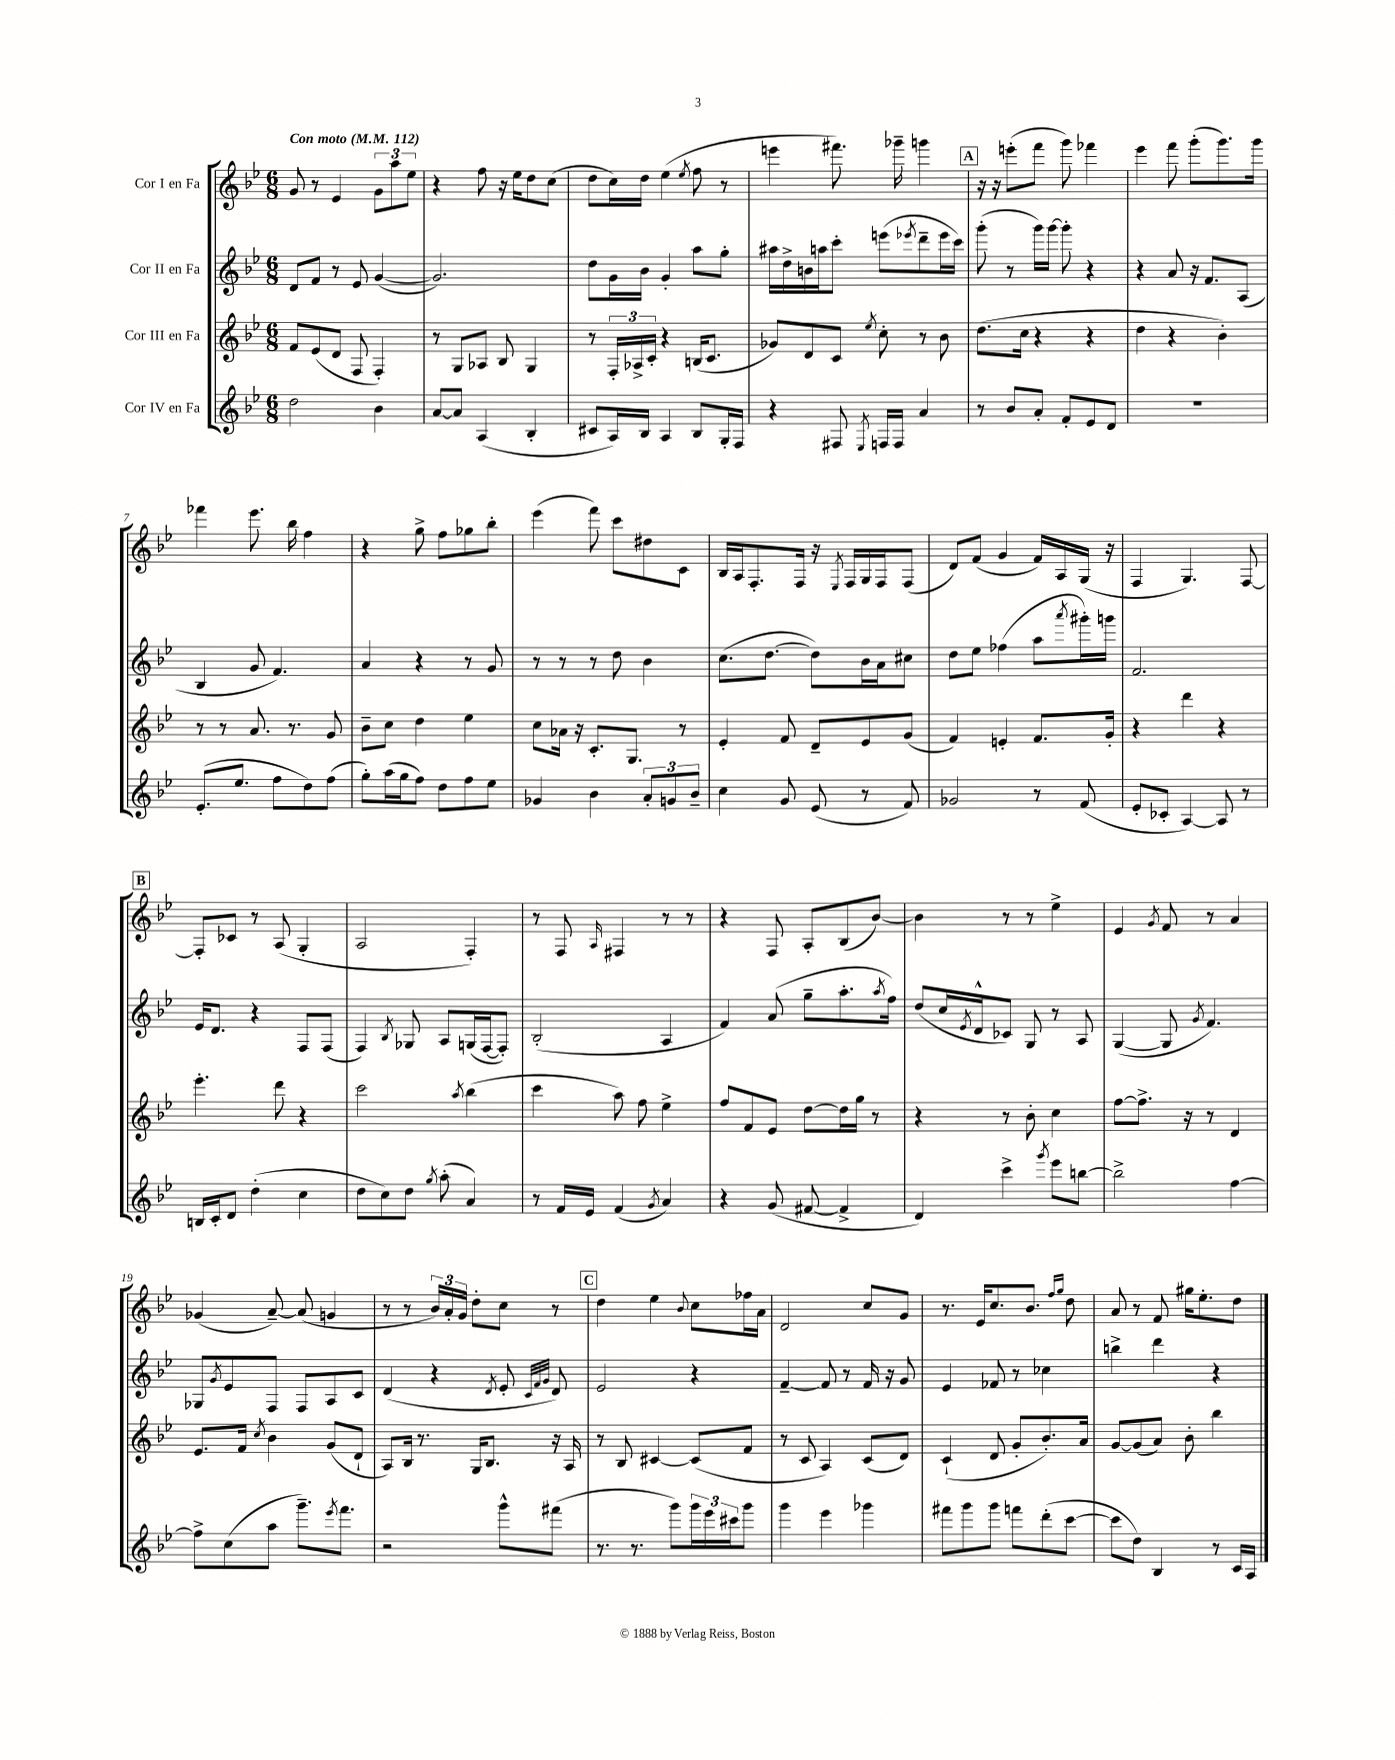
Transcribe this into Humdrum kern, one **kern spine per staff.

**kern	**kern	**kern	**kern
*part4	*part3	*part2	*part1
*staff4	*staff3	*staff2	*staff1
*I"Cor IV en Fa	*I"Cor III en Fa	*I"Cor II en Fa	*I"Cor I en Fa
*clefG2	*clefG2	*clefG2	*clefG2
*k[b-e-]	*k[b-e-]	*k[b-e-]	*k[b-e-]
*M6/8	*M6/8	*M6/8	*M6/8
*MM112	*MM112	*MM112	*MM112
=1	=1	=1	=1
!	!	!	!LO:TX:a:B:t=Con moto
2dd\	8f/L	8d/L	8g/
.	(8e-/	8f/J	8r
.	8d/J	8r	4e-/
.	8F/	8e-/	.
4b-\	4F'/)	([4g/	12g\L
.	.	.	12aa\
.	.	.	12ee-\J
=2	=2	=2	=2
[8a/L	8r	2.g/])	4r
8a/J]	8G/L	.	.
(4A/	8A-X/J	.	8ff\
.	8B-/	.	16r
.	.	.	16ee-\KL
4B-'/	4G/	.	8dd\
.	.	.	(8cc\J
=3	=3	=3	=3
8c#X/L	8r	8dd\L	8dd\L
16A/L)	24F'/LL	16g\L	16cc\L)
.	24A-X^/	.	.
16B-/JJ	.	16b-\JJ	16dd\JJ
.	24c'/JJ	.	.
4A/	4r	4g'/	(4ee-\
.	.	.	8qee-/
8B-/L	(16Bn/KL	8aa\L	8ff\
.	8.c/J	.	.
16G'/L	.	8gg'\J	8r
16F/JJ	.	.	.
=4	=4	=4	=4
4r	8g-X/L)	16aa#X\LL	4eeen\
.	.	16dd^\	.
.	8d/	16bn\	.
.	.	16aan\J	.
8F#X/	8c/J	8ccc'\J	8.fff#X\)
8qE-/	8qee-/	.	.
16Fn/LL	8cc'\	(8eeen\L	.
16F/JJ	.	.	16ggg-X~\
.	.	8qeee-X/	.
4a/	8r	8ddd~\	4gggn\
.	8b-\	16eee-\L	.
.	.	16ccc\JJ)	.
!!LO:REH:place=s1:t=A
=5	=5	=5	=5
8r	(8.dd\L	(8ggg'\	16r
.	.	.	16r
8b-/L	.	8r	(8eeen'\L
.	16cc\Jk	.	.
8a'/J	4r	16ggg\LL)	8fff\J
.	.	[16ggg\JJ	.
8f'/L	.	8ggg'\]	8ggg\)
8e-/	4r	4r	4fff-X\
8d/J	.	.	.
=6	=6	=6	=6
2.r	4dd\	4r	4eee-\
.	4r	8a/	8fff\
.	.	16r	(8ggg'\L
.	.	8.f/L	.
.	4b-'\)	.	8.ggg\)
.	.	(8A/J	.
.	.	.	16ggg\Jk
!!LO:LB:g=z
=7	=7	=7	=7
(8.e-'/L	8r	4B-/	4fff-X\
.	8r	.	.
8.ee-/J	.	.	.
.	8.a/	8g/	8.eee-\
8ff\L	.	4.f/)	.
.	8.r	.	16bb-\
8dd\)	.	.	4ff\
(8ff\J	8g/	.	.
=8	=8	=8	=8
8gg'\L)	8b-~\L	4a/	4r
(16aa\L	8cc\J	.	.
16gg\J	.	.	.
8ff\J)	4dd\	4r	8gg^\
8dd\L	.	.	8ff\L
8ff\	4ee-\	8r	8gg-X\
8ee-\J	.	8g/	8bb-'\J
=9	=9	=9	=9
4g-X/	8cc\L	8r	(4eee-\
.	16a-X\Jk	8r	.
.	16r	.	.
4b-\	8.c'/L	8r	8fff\)
.	.	8dd\	8ccc\L
.	8.G/J	.	.
12a'/L	.	4b-\	8dd#X\
12gn/	.	.	.
.	8r	.	8c\J
12b-~/J	.	.	.
=10	=10	=10	=10
4cc\	4e-'/	(8.cc\L	16B-/LL
.	.	.	16A/J
.	.	.	8.F'/
.	.	[8.dd\J	.
8g/	8f/	.	.
.	.	.	16F/Jk
(8e-/	8d~/L	8dd\L])	16r
.	.	.	8qE-/
.	.	.	16F/LL
8r	8e-/	16b-\L	16G/
.	.	16a\J	16F/J
8f/)	(8g/J	8cc#X\J	(8F/J
=11	=11	=11	=11
2g-X/	4f/)	8dd\L	8d/L)
.	.	8ee-\J	(8f/J
.	4en'/	(4ff-X\	4g/
8r	8.f/L	8aa\L	16f/LL)
.	.	.	16A/
.	.	8qaaa/	.
(8f/	.	16ggg#X'\L)	(16G/JJ
.	16g'/Jk	16gggn\JJ	16r
=12	=12	=12	=12
8e-'/L	4r	2.f/	4F/
8c-X'/J	.	.	.
[4A/)	4ddd\	.	4.G/)
8A/]	4r	.	.
8r	.	.	[8F/
!!LO:LB:g=z
!!LO:REH:place=s1:t=B
=13	=13	=13	=13
16Bn/LL	4.eee-'\	16e-/KL	8F'/L]
16c'/J	.	8.d/J	.
8d/J	.	.	8c-X/J
(4dd'\	.	4r	8r
.	8ddd\	.	(8A/
4cc\	4r	8F/L	4G'/
.	.	(8F/J	.
=14	=14	=14	=14
8dd\L	2ccc\	4F/)	2A/
8cc\)	.	.	.
.	.	8qB-/	.
8dd\J	.	8G-X/	.
8qgg/	.	.	.
(8aa'\	.	8A/L	.
.	8qaa/	.	.
4a/)	(4bb-\	(16Gn/L	4F'/)
.	.	[16F/J	.
.	.	8F'/J])	.
=15	=15	=15	=15
8r	4ccc\	(2B-'/	8r
16f/LL	.	.	8F/
16e-/JJ	.	.	.
.	.	.	16qqA/
(4f/	8aa\)	.	4F#X/
.	8ff\	.	.
8qg/	.	.	.
4a/)	4ee-^\	4A/	8r
.	.	.	8r
=16	=16	=16	=16
4r	8ff/L	4f/)	4r
.	8f/	.	.
(8g/	8e-/J	(8a/	8F/
[8f#X/	[8dd\L	8gg~\L	8A'/L
4f#^/]	16dd\L]	8.aa'\	(8B-/
.	16gg\JJ	.	.
.	8r	.	[8b-/J)
.	.	8qaa/	.
.	.	16ff\Jk)	.
=17	=17	=17	=17
4d/)	4r	(8dd/L	4b-\]
.	.	16cc/L	.
.	.	8qe-/	.
.	.	16d^^/J	.
4ccc^\	8r	8c-X/J)	8r
.	8b-'\	8G/	8r
8qggg/	.	.	.
8eee-\L	4cc\	8r	4ee-^\
[8bbn\J	.	8A/	.
=18	=18	=18	=18
2bb^\]	[8ff\L	([4G/	4e-/
.	8.ff^\J]	.	.
.	.	.	8qg/
.	.	8G/]	8f/
.	16r	.	.
.	.	8qg/	.
.	8r	4.f/)	8r
[4ff\	4d/	.	4a/
!!LO:LB:g=z
=19	=19	=19	=19
8ff^\L]	8.e-/L	8G-X/L	(4g-X/
.	.	8qg/	.
(8cc\	.	8e-/	.
.	16f/Jk	.	.
.	8qcc/	.	.
8aa\J	4b-\	8F/J	[8a~/)
8.ggg~\L)	.	8F/L	(8a/]
.	(8g/L	8A/	4gn/
8qeee-/	.	.	.
8.fff\J	.	.	.
.	8d`/J	8c/J	.
=20	=20	=20	=20
2r	8A/L)	(4d/	8r
.	16B-/Jk	.	8r
.	8.r	.	.
.	.	4r	24b-/LL)
.	.	.	24a'/
.	.	.	24g/JJ
.	16G/KL	.	8dd'\L
.	8.B-/J	.	.
.	.	8qd/	.
8ggg^^\L	.	8e-'/	8cc\J
.	.	32qqc/LLL	.
.	.	32qqf/	.
.	.	32qqg/JJJ	.
(8fff#X\J	16r	8d/)	8r
.	16A/	.	.
!!LO:REH:place=s1:t=C
=21	=21	=21	=21
8.r	8r	2e-/	4dd\
.	8B-/	.	.
8.r	.	.	.
.	[4c#X/	.	4ee-\
8ggg\L)	.	.	.
.	.	.	8qqb-/
24ggg\L	(8c#/L]	4r	8cc\L
24eee-\	.	.	.
24ccc#X\J	.	.	.
8ggg\J	8f/J	.	16ff-X\L
.	.	.	16a\JJ
=22	=22	=22	=22
4ggg\	8r	[4f~/	2d/
.	8c/	.	.
4eee-\	4A/)	8f/]	.
.	.	8r	.
4ggg-X\	(8c/L	16f/	8cc/L
.	.	16r	.
.	8d/J)	8g/	8g/J
=23	=23	=23	=23
8fff#X\L	(4c`/	4e-/	8.r
8ggg\	.	.	.
.	.	.	16e-/KL
8ggg\J	8d/	8f-X/	8.cc/
8fffn\L	8g'/L	8r	.
.	.	.	8.b-/J
(8ddd'\	8.b-'/)	4cc-X\	.
.	.	.	16qqff/LL
.	.	.	16qqgg/JJ
[8ccc\J	.	.	8dd\
.	16a/Jk	.	.
=24	=24	=24	=24
8ccc\L]	[8g/L	4bbn^\	8a/
8dd\J)	(8g/]	.	8r
4B-/	8a/J)	4ddd\	8f/
.	8b-'\	.	16gg#X\KL
.	.	.	8.ee-'\
8r	4bb-\	4r	.
16c/LL	.	.	8dd\J
16A/JJ	.	.	.
==	==	==	==
*-	*-	*-	*-
